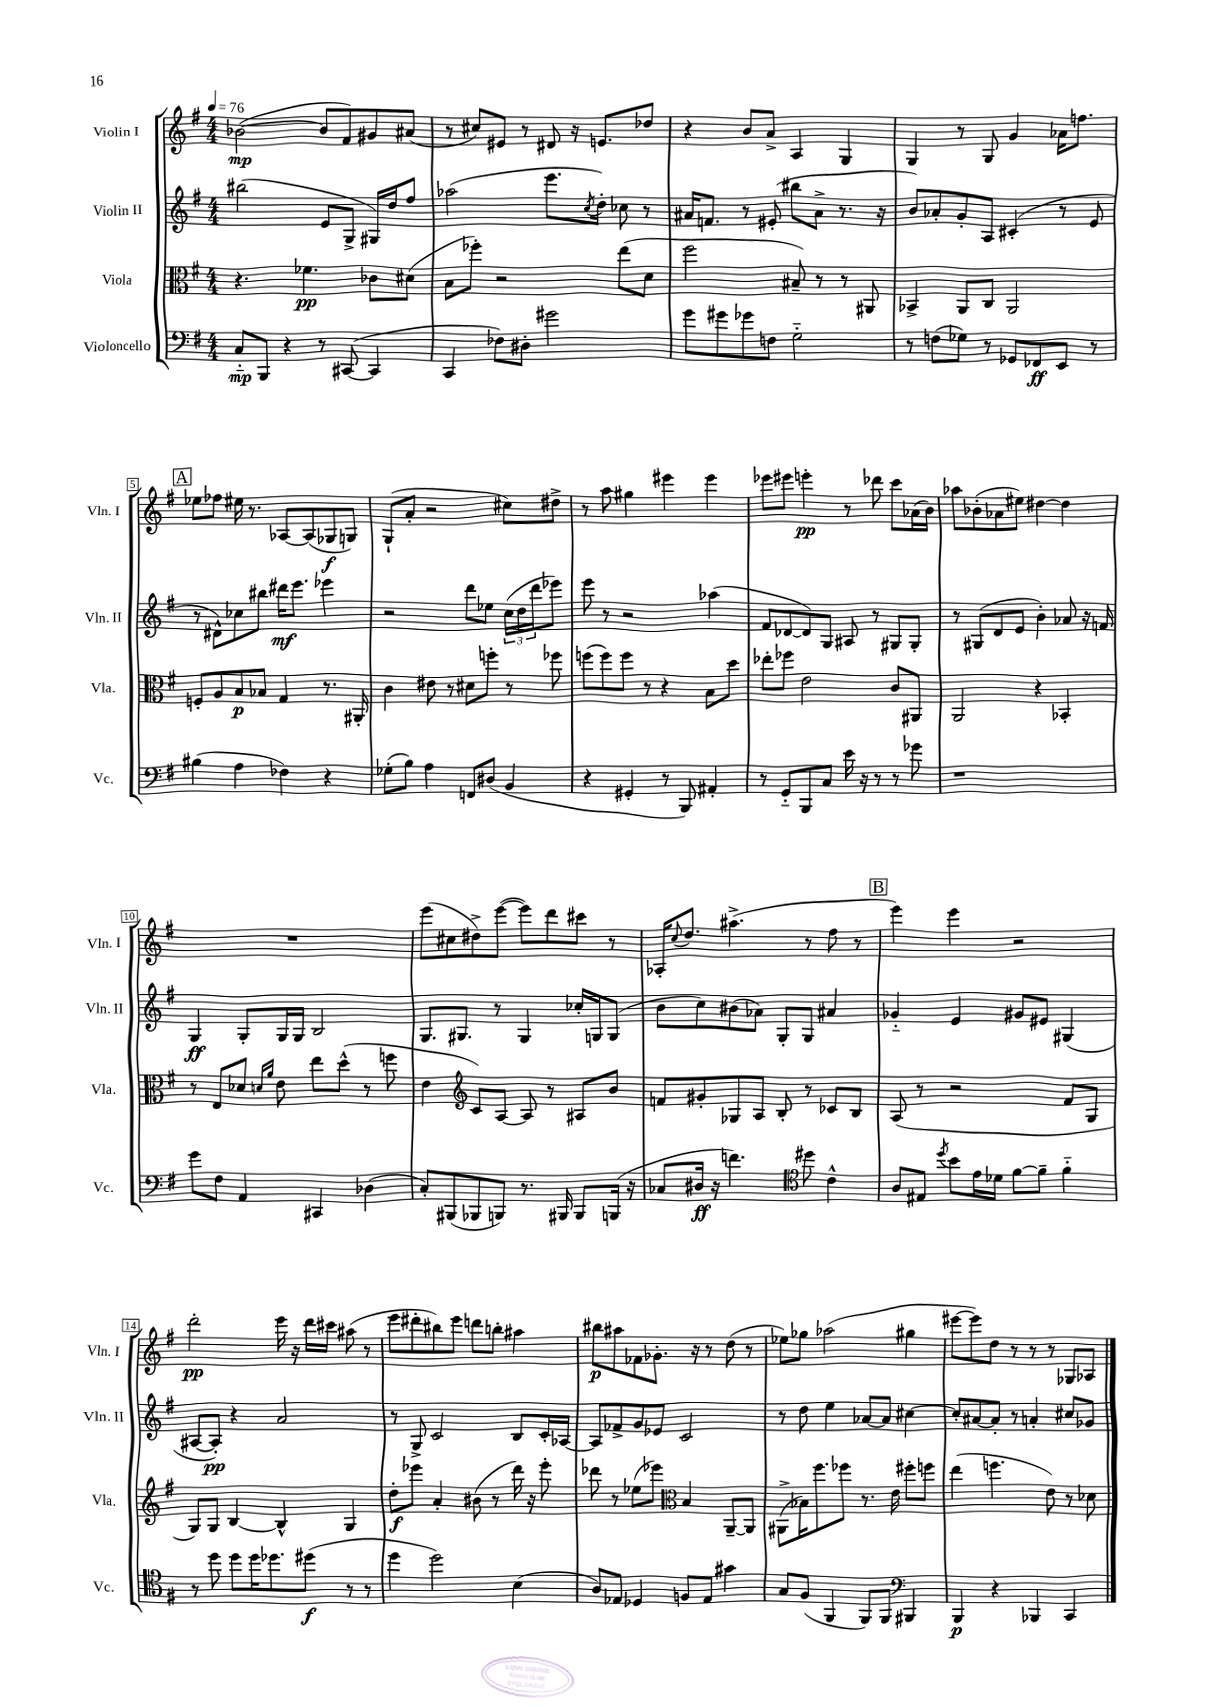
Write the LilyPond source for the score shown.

<<
\new StaffGroup <<
\new Staff = "s0" \with { instrumentName = "Violin I" shortInstrumentName = "Vln. I" } {
    \clef treble \key g \major \numericTimeSignature \time 4/4 \tempo 4 = 76
    bes'2~\mp( bes'8 fis'8) gis'8 ais'8( |
    r8 cis''8) eis'8 r8 dis'8 r16 e'8. des''8 |
    r4 b'8 a'8-> a4 g4 |
    g4 r8 g8 g'4 aes'16 f''8. |
    \mark \markup { \box "A" } ees''8 fes''8 eis''16 r8. aes8~ aes8( ges8\f g8) |
    g8-!( a'8-. r2 cis''8) dis''8-> |
    r8 a''8 gis''4 eis'''4 eis'''4 |
    ees'''8 eis'''8 e'''4-.\pp r8 des'''8 c'''8 aes'16( b'16) |
    aes''8 bes'8-.( aes'8 eis''8) dis''4~ dis''4 |
    R1 |
    e'''8( cis''8 dis''8->) e'''8~( e'''8) d'''8 cis'''8 r8 |
    aes16-. \appoggiatura { c''8 } d''8. ais''4.->( r8 fis''8 r8 |
    \mark \markup { \box "B" } e'''4) e'''4 r2 |
    d'''2-.\pp e'''16 r16 d'''16 cis'''16 ais''8( r8 |
    e'''8 dis'''8-. bis''8) e'''8 d'''8 b''8-. ais''4 |
    bis''8\p ais''8 fes'8 ges'8.-. r16 r8 d''8( r8 |
    ees''8) ges''8 aes''2( gis''4 |
    eis'''8~ eis'''8) d''8 r8 r8 r8 ges8 aes8 \bar "|." |
}
\new Staff = "s1" \with { instrumentName = "Violin II" shortInstrumentName = "Vln. II" } {
    \clef treble \key g \major \numericTimeSignature \time 4/4
    bis''2( e'8 g8-> gis16) d''16 fis''8 |
    aes''2( e'''8. \acciaccatura { c''8 } d''16-.) ces''8 r8 |
    ais'16 f'8. r8 eis'8-.( bis''8 ais'8-> r8. r16 |
    b'8) aes'8-. g'8-. a8 cis'4-.( r8 e'8 |
    \mark \markup { \box "A" } r8 dis'8-^) ces''8 bis''8 dis'''16\mf e'''8. ees'''4 |
    r2 d'''8 ees''8 \tuplet 3/2 { c''16( d''16 d'''16 } ees'''8) |
    e'''8 r8 r2 aes''4( |
    fis'8 des'8~ des'8) g8 ais8 r8 gis8 gis8-. |
    r8 gis8( d'8 e'8 b'4-.) aes'8 r16 f'16 |
    g4\ff g8-. g16 g16 b2 |
    g8. gis8. r8 gis4 ces''16-. g16 g8( |
    b'8 c''8) bis'8( aes'8) g8-. g8 ais'4 |
    \mark \markup { \box "B" } ges'4-_ e'4 gis'8 eis'8 gis4( |
    ais8~ ais8-.\pp) r4 a'2 |
    r8 g8-> c'2 b8 c'16-. aes16~ |
    aes8 fes'8-> g'8 ees'8 c'2 |
    r8 d''8 e''4 aes'8~ aes'8 cis''4~ |
    cis''8-. ais'8~ ais'8-. r8 a'4-. cis''8 ges'8 \bar "|." |
}
\new Staff = "s2" \with { instrumentName = "Viola" shortInstrumentName = "Vla." } {
    \clef alto \key g \major \numericTimeSignature \time 4/4
    r4. fes'4.\pp ces'8 dis'8( |
    b8 fes''8-.) r2 e''8( d'8 |
    fis''2 bis8--) r8 r8 ais,8 |
    bes,4-> a,8 c8 a,2 |
    \mark \markup { \box "A" } f8-. a8 b8\p bes8 g4 r8. ais,16-. |
    c'4 eis'8 r8 dis'8 f''8-. r8 fes''8 |
    f''8( f''8) f''8 r8 r4 b8 d''8 |
    ees''8-. fes''8 e'2 c'8 ais,8 |
    a,2 r4 bes,4-. |
    r8 e8 des'8 \grace { d'16 a'16 } e'8 e''8 d''8-^( r8 f''8 |
    e'4 \clef treble c'8) a8~ a8 r8 ais8 b'8 |
    f'8 gis'8-. ges8 a8 b8-. r8 ces'8 b8 |
    \mark \markup { \box "B" } a8( r8 r2 fis'8 g8 |
    g8) g8 b4~ b4-^ g4 |
    d''8-.\f ees'''8 a'4-. bis'8( r8 d'''16) r16 ees'''8-. |
    des'''8 r8 ees''8( ees'''8) \clef alto b4 a,8~-- a,8 |
    ais,8->( bes16) fis''8. fes''8 r8. e'16 fis''8-. f''8 |
    e''4( f''4. e'8) r8 des'8 \bar "|." |
}
\new Staff = "s3" \with { instrumentName = "Violoncello" shortInstrumentName = "Vc." } {
    \clef bass \key g \major \numericTimeSignature \time 4/4
    c8-_\mp b,,8 r4 r8 cis,8~( cis,4 |
    c,4 fes8) dis8-. gis'2 |
    g'8 gis'8 ges'8 f8 g2-_ |
    r8 f8( ges8) r8 ges,8 fes,8\ff e,8 r8 |
    \mark \markup { \box "A" } bis4( a4 fes4) r4 |
    ges8-.( b8) a4 f,8 dis8( b,4 |
    r4 gis,4-. r8 b,,8) ais,4-. |
    r8 g,8-_ b,,8 c8 e'16 r16 r8 r8 ges'8 |
    r1 |
    g'8 fis8 a,4 cis,4 des4( |
    c8-.) bis,,8( bes,,8 b,,8) r8. bis,,16 bis,,8 b,,16( r16 |
    ces8 dis16\ff r16 f'4.) \clef tenor dis''8 c'4-^ |
    \mark \markup { \box "B" } a8 eis8 \acciaccatura { d''8 } b'8 e'16 des'16 fis'8~ fis'8-- fis'4-_ |
    r8 d''8 d''8 d''16 des''8. dis''8\f( r8 r8 |
    d''4 d''2) b4( |
    a8) ees8 des4 f8 ees8 gis'4 |
    g8 fis8( fis,4 fis,8) fis,8 \clef bass bis,,4 |
    b,,4\p r4 bes,,4 c,4 \bar "|." |
}
>>
>>
\layout { \context { \Score \override BarNumber.stencil = #(make-stencil-boxer 0.1 0.3 ly:text-interface::print) } }
